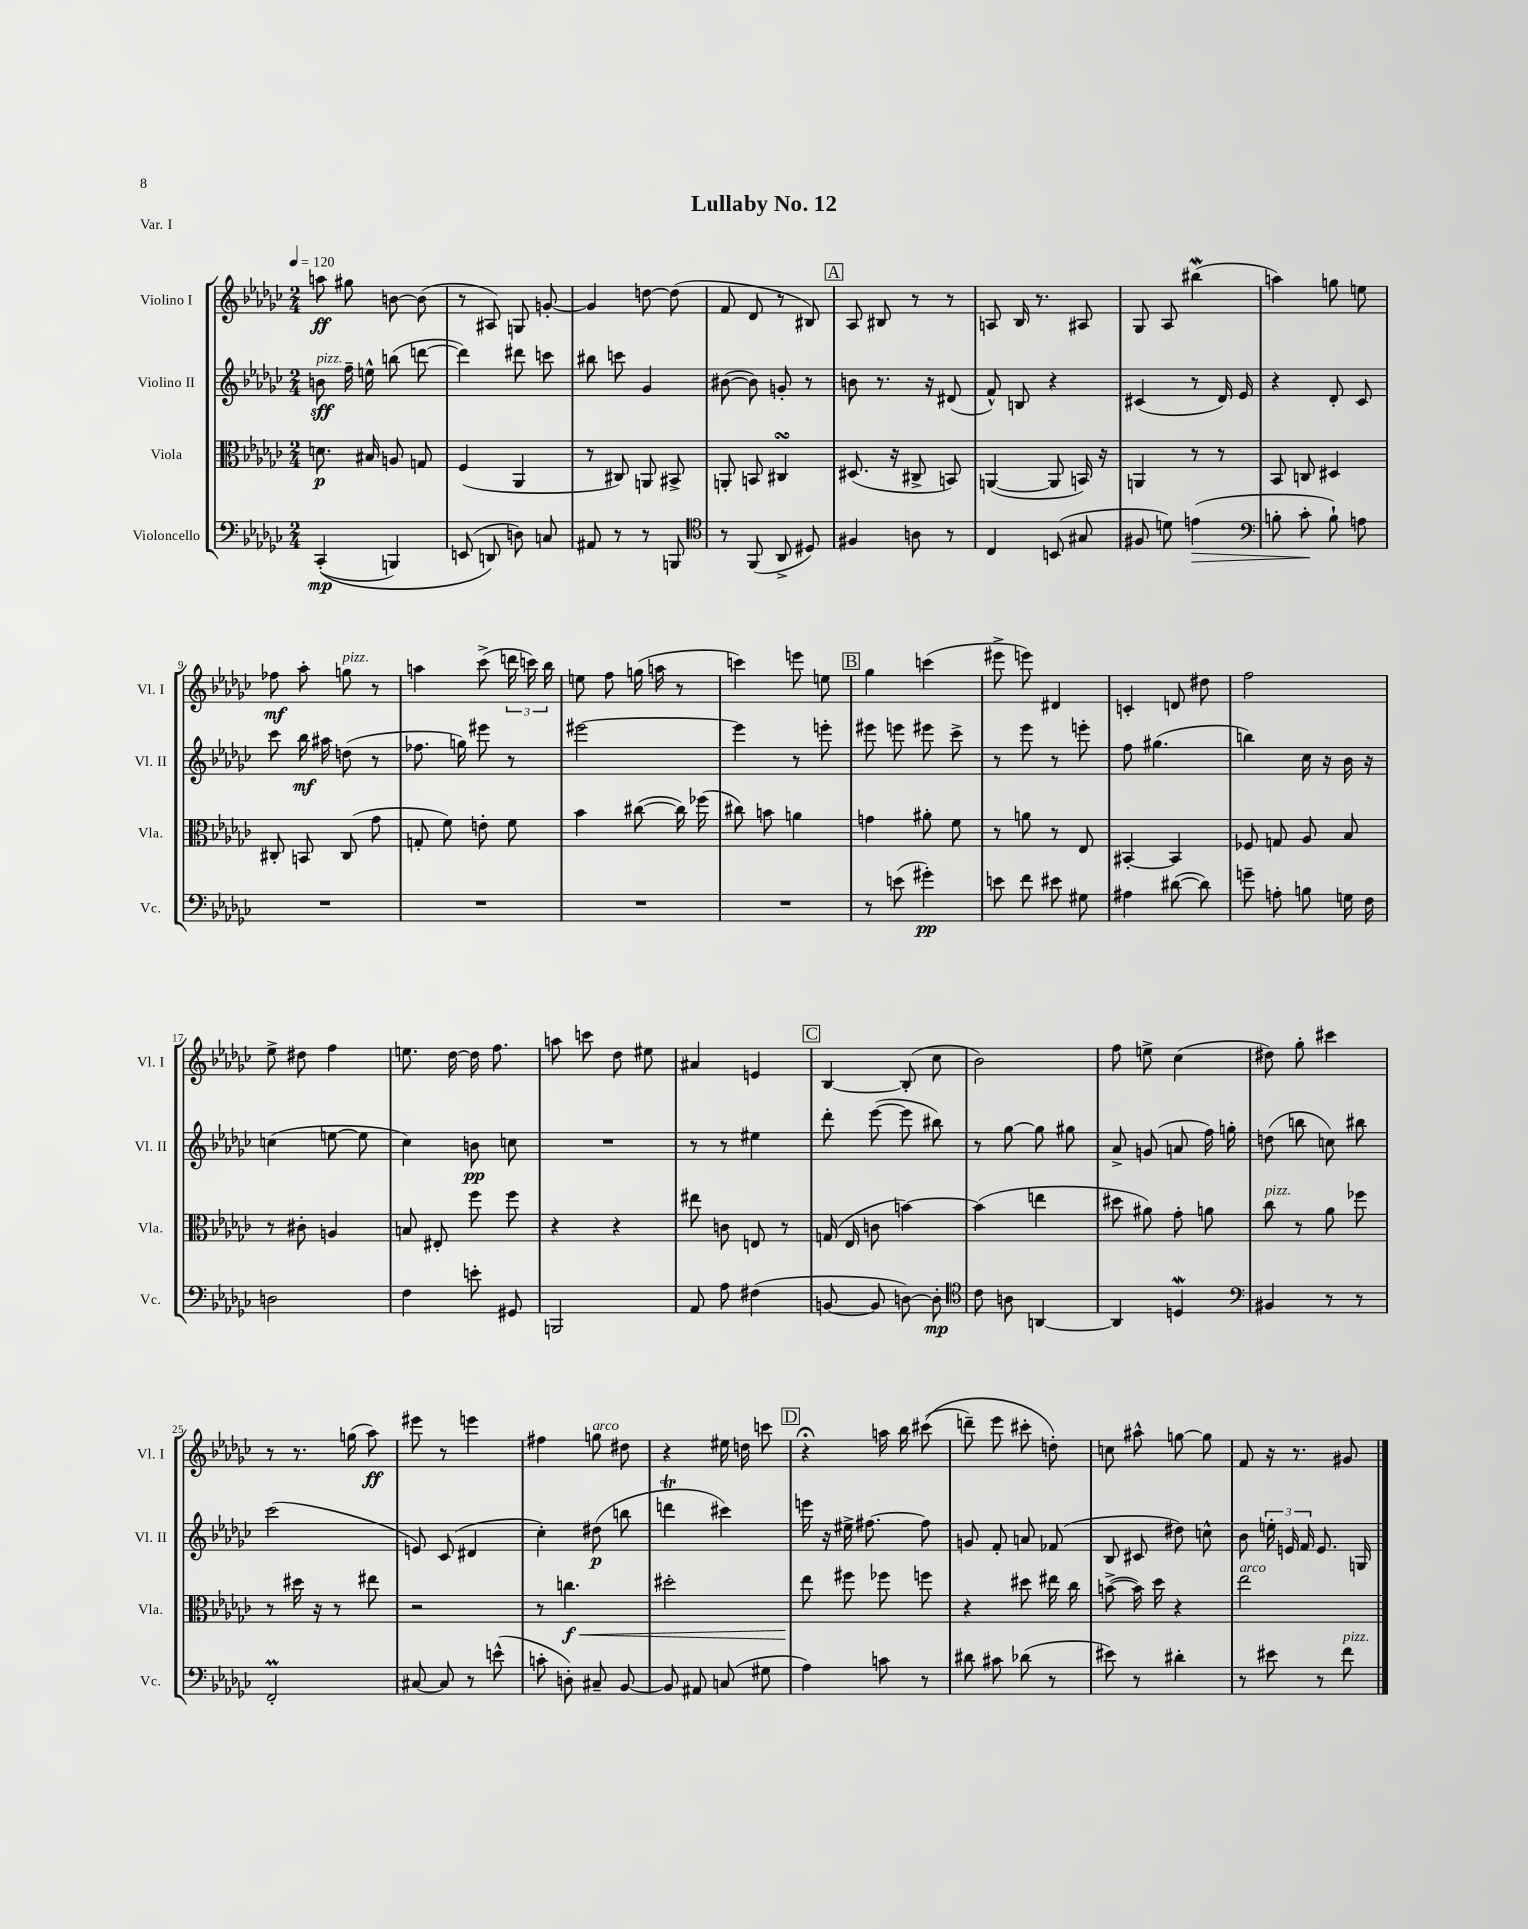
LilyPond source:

\header { title = "Lullaby No. 12" piece = "Var. I" }
<<
\new StaffGroup <<
\new Staff = "s0" \with { instrumentName = "Violino I" shortInstrumentName = "Vl. I" } {
    \clef treble \key ges \major \numericTimeSignature \time 2/4 \tempo 4 = 120
    \autoBeamOff a''8\ff gis''8 b'8~ b'8( |
    r8 ais8) g8 g'8~-. |
    g'4 d''8~ d''8( |
    f'8 des'8 r8 bis8) |
    \mark \markup { \box "A" } aes8 bis8 r8 r8 |
    a8 bes16 r8. ais8 |
    ges8 aes8 bis''4\mordent( |
    a''4) g''8 e''8 |
    fes''8\mf aes''8-. g''8^\markup { \italic "pizz." } r8 |
    a''4 ces'''8->( \tuplet 3/2 { d'''16 c'''16) bes''16 } |
    e''8 f''8 g''16( a''16 r8 |
    c'''4) e'''8 e''8 |
    \mark \markup { \box "B" } ges''4 c'''4( |
    eis'''8-> e'''8) dis'4 |
    c'4-. d'8 dis''8 |
    f''2 |
    ees''8-> dis''8 f''4 |
    e''8. des''16~ des''16 f''8. |
    a''8 c'''8 des''8 eis''8 |
    ais'4 e'4 |
    \mark \markup { \box "C" } bes4~ bes8-.( ces''8 |
    bes'2) |
    f''8 e''8-> ces''4( |
    dis''8) ges''8-. cis'''4 |
    r8 r8. g''16( aes''8\ff) |
    eis'''8 r8 e'''4 |
    fis''4 g''8^\markup { \italic "arco" } dis''8 |
    r4 eis''16 d''16 c'''8 |
    \mark \markup { \box "D" } r4\fermata a''16 bes''16 cis'''8(\( |
    d'''8--) ees'''8 cis'''8-. d''8-.\) |
    c''8 ais''8-^ g''8~ g''8 |
    f'8 r16 r8. gis'8 \bar "|." |
}
\new Staff = "s1" \with { instrumentName = "Violino II" shortInstrumentName = "Vl. II" } {
    \clef treble \key ges \major \numericTimeSignature \time 2/4
    \autoBeamOff b'8\sff^\markup { \italic "pizz." } f''16-- e''16-^ b''8( d'''8~ |
    d'''4) dis'''8 c'''8 |
    bis''8 c'''8 ges'4 |
    bis'8~( bis'8) g'8-. r8 |
    \mark \markup { \box "A" } b'8 r8. r16 dis'8( |
    f'8-^) b8 r4 |
    cis'4( r8 des'16) ees'16 |
    r4 des'8-. ces'8 |
    ces'''8 bes''16\mf ais''16 d''8( r8 |
    fes''8. g''16) eis'''8 r8 |
    eis'''2~ |
    eis'''4 r8 e'''8-. |
    \mark \markup { \box "B" } eis'''8 e'''8 eis'''8 ces'''8-> |
    r8 ees'''8 r8 e'''8-. |
    f''8 gis''4.( |
    b''4) ces''16 r16 bes'16 r16 |
    c''4( e''8~ e''8 |
    ces''4) b'8\pp c''8 |
    R2 |
    r8 r8 eis''4 |
    \mark \markup { \box "C" } des'''8-. ees'''8~( ees'''8 bis''8) |
    r8 ges''8~ ges''8 gis''8 |
    aes'8-> g'8( a'8 f''16) g''16-. |
    d''8( b''8 c''8) bis''8 |
    ces'''2( |
    e'8) ces'8( dis'4 |
    ces''4-.) dis''8\p( b''8 |
    d'''4\trill cis'''4) |
    \mark \markup { \box "D" } e'''16 r16 eis''16-> fis''8.~ fis''8 |
    g'8 f'8-. a'8 fes'8( |
    bes8 cis'8 dis''8) c''8-^ |
    bes'8 \tuplet 3/2 { e''16-. e'16 f'16 } e'8. g16 \bar "|." |
}
\new Staff = "s2" \with { instrumentName = "Viola" shortInstrumentName = "Vla." } {
    \clef alto \key ges \major \numericTimeSignature \time 2/4
    \autoBeamOff d'8.\p bis16 a8 g8 |
    f4( aes,4 |
    r8 cis8) a,8 bis,8-> |
    a,8-. b,8 cis4\turn |
    \mark \markup { \box "A" } dis8.( r16 cis8-> b,8) |
    a,4~( a,8 b,16) r16 |
    a,4 r8 r8 |
    bes,8 c8 dis4 |
    cis8-. b,8 cis8( ges'8 |
    g8-. f'8) e'8-. f'8 |
    bes'4 cis''8~( cis''16) fes''16( |
    cis''8) b'8 a'4 |
    \mark \markup { \box "B" } g'4 ais'8-. f'8 |
    r8 a'8 r8 ees8 |
    bis,4~-. bis,4 |
    fes8 g8 aes8 bes8 |
    r8 cis'8-. a4 |
    b8 eis8-. f''8 f''8 |
    r4 r4 |
    eis''8 c'8 e8 r8 |
    \mark \markup { \box "C" } g16( ees16 c'8 b'4~) |
    b'4( e''4 |
    dis''8 ais'8) ges'8-. a'8 |
    ces''8^\markup { \italic "pizz." } r8 aes'8 fes''8 |
    r8 dis''16 r16 r8 eis''8 |
    r2 |
    r8 c''4.\f\< |
    dis''2-. |
    \mark \markup { \box "D" } ees''8\! fis''8 fes''8 f''8 |
    r4 dis''8 eis''16 ces''16 |
    b'8~->( b'16) des''16 r4 |
    ees''2^\markup { \italic "arco" } \bar "|." |
}
\new Staff = "s3" \with { instrumentName = "Violoncello" shortInstrumentName = "Vc." } {
    \clef bass \key ges \major \numericTimeSignature \time 2/4
    \autoBeamOff ces,4-.\mp(\( b,,4) |
    e,8( d,8\) d8) c8 |
    ais,8 r8 r8 b,,8 |
    \clef tenor r8 f,8( aes,8-> dis8) |
    \mark \markup { \box "A" } fis4 a8 r8 |
    ces4 b,8( gis8 |
    fis8 d'8) e'4\>( |
    \clef bass b8-. ces'8-.\! b8-!) a8 |
    R2 |
    R2 |
    R2 |
    R2 |
    \mark \markup { \box "B" } r8 e'8( gis'4-.\pp) |
    e'8 f'8 eis'8 gis8 |
    ais4 dis'8~( dis'8) |
    g'8-- a8-. b8 g16 f16 |
    d2 |
    f4 e'8-. gis,8 |
    b,,2 |
    aes,8 aes8 fis4( |
    \mark \markup { \box "C" } b,8~ b,8 d8~) d8-.\mp |
    \clef tenor ces'8 a8 a,4~ |
    a,4 d4\mordent |
    \clef bass bis,4 r8 r8 |
    f,2-.\prall |
    cis8~ cis8 r8 e'8-^( |
    c'8-. d8-.) cis8-- bes,8~ |
    bes,8 ais,8 c8( gis8 |
    \mark \markup { \box "D" } aes4) c'8 r8 |
    dis'8 cis'8 des'8( r8 |
    eis'8) r8 dis'4-. |
    r8 eis'8 r8 f'8^\markup { \italic "pizz." } \bar "|." |
}
>>
>>
